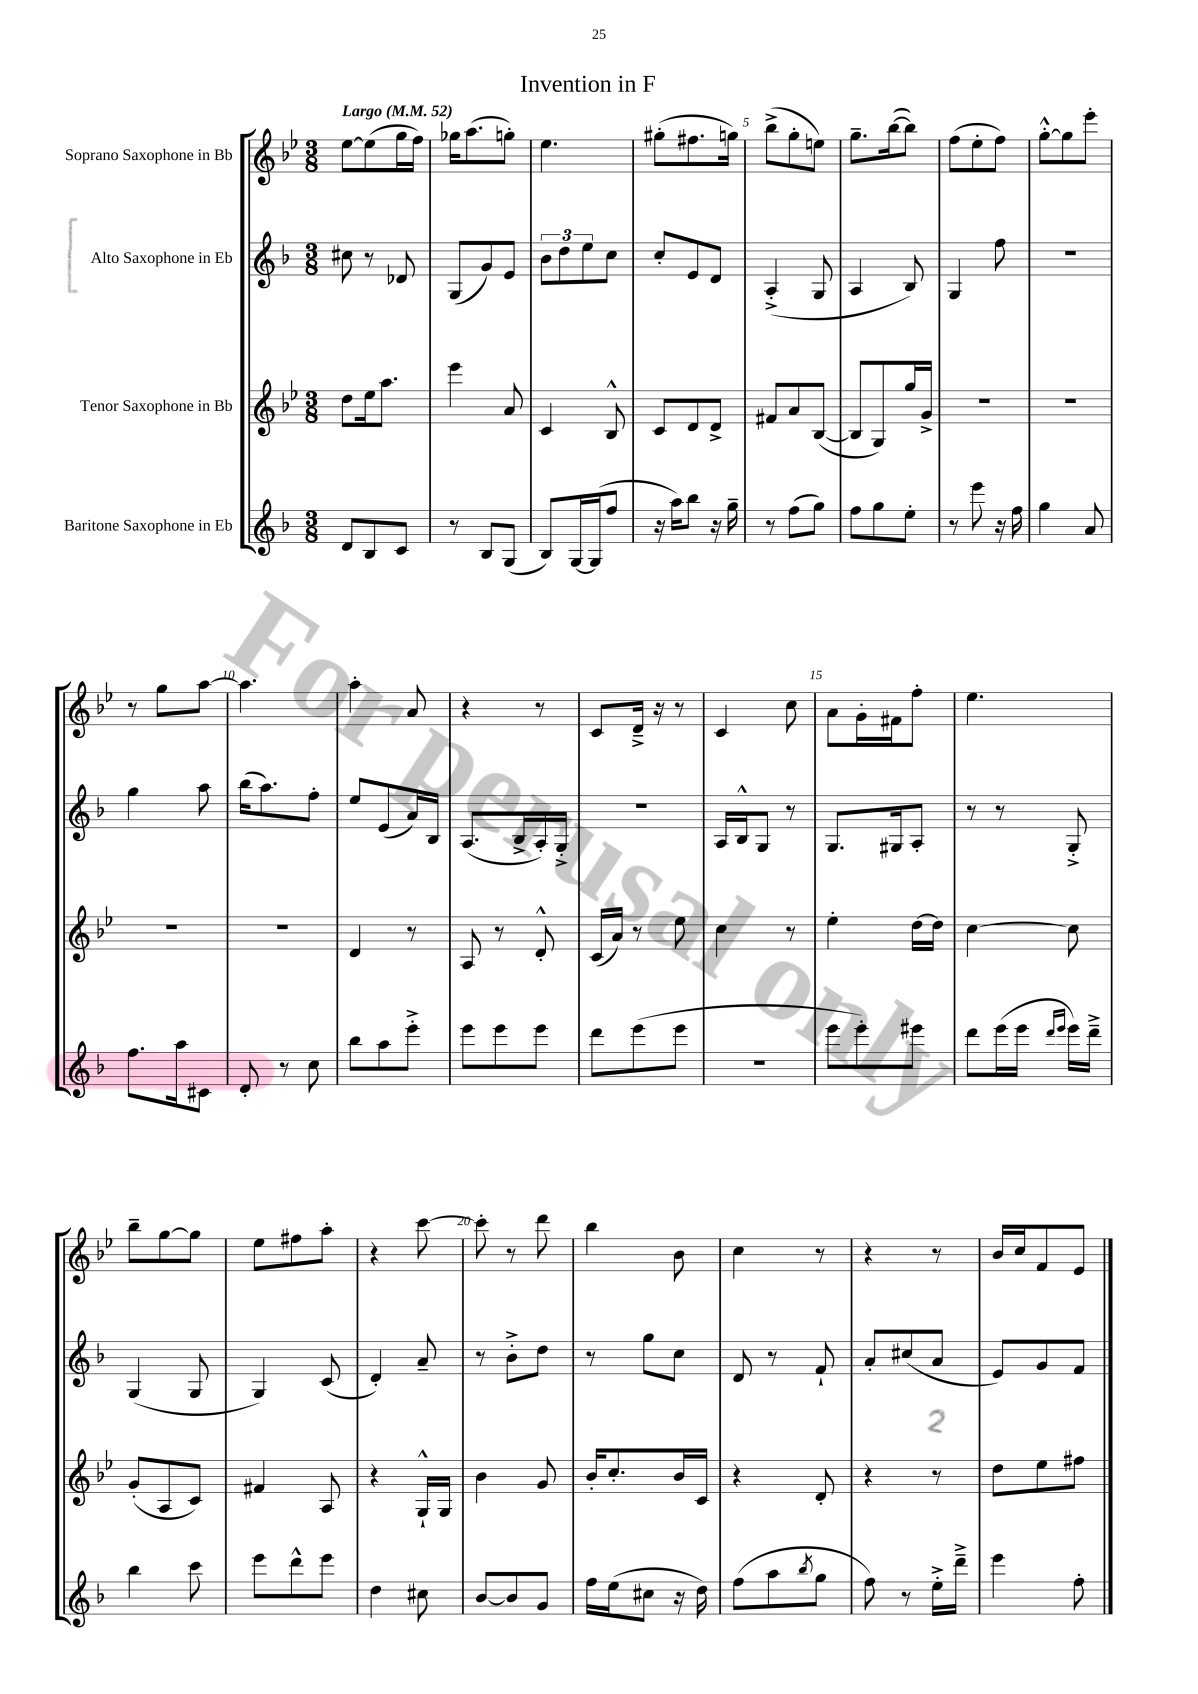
\header { title = "Invention in F" }
<<
\new StaffGroup <<
\new Staff = "s0" \with { instrumentName = "Soprano Saxophone in Bb" } {
    \clef treble \key bes \major \numericTimeSignature \time 3/8 \tempo "Largo" 4 = 52
    ees''8~ ees''8( g''16 f''16) |
    ges''16 a''8.( g''8-.) |
    ees''4. |
    gis''8-.( fis''8. g''16) |
    bes''8->( g''8-. e''8) |
    g''8.-- bes''16~( bes''8) |
    f''8( ees''8-. f''8) |
    g''8~-.-^ g''8 ees'''8-. |
    r8 g''8 a''8~ |
    a''4. |
    a''4-. a'8 |
    r4 r8 |
    c'8 d'16---> r16 r8 |
    c'4 c''8 |
    a'8 g'16-. fis'16 f''8-. |
    ees''4. |
    bes''8-- g''8~ g''8 |
    ees''8 fis''8 a''8-. |
    r4 c'''8~ |
    c'''8-. r8 d'''8 |
    bes''4 bes'8 |
    c''4 r8 |
    r4 r8 |
    bes'16 c''16 f'8 ees'8 \bar "|." |
}
\new Staff = "s1" \with { instrumentName = "Alto Saxophone in Eb" } {
    \clef treble \key f \major \numericTimeSignature \time 3/8
    cis''8 r8 des'8 |
    g8( g'8) e'8 |
    \tuplet 3/2 { bes'8 d''8 e''8 } c''8 |
    c''8-. e'8 d'8 |
    a4-.->( g8 |
    a4 bes8) |
    g4 f''8 |
    R4. |
    g''4 a''8 |
    bes''16( a''8.) f''8-. |
    e''8 e'8( a'16) bes16 |
    a8.( bes16-> a16-.) g16-.-> |
    R4. |
    a16 bes16-^ g8 r8 |
    g8. gis16 a8-. |
    r8 r8 g8-.-> |
    g4( g8 |
    g4) c'8( |
    d'4-.) a'8-- |
    r8 bes'8-.-> d''8 |
    r8 g''8 c''8 |
    d'8 r8 f'8-! |
    a'8-. cis''8( a'8 |
    e'8) g'8 f'8 \bar "|." |
}
\new Staff = "s2" \with { instrumentName = "Tenor Saxophone in Bb" } {
    \clef treble \key bes \major \numericTimeSignature \time 3/8
    d''8 ees''16 a''8. |
    ees'''4 a'8 |
    c'4 bes8-^ |
    c'8 d'8 d'8-> |
    fis'8 a'8 bes8~( |
    bes8 g8) g''16 g'16-> |
    R4. |
    R4. |
    R4. |
    R4. |
    d'4 r8 |
    a8 r8 d'8-.-^ |
    c'16( a'16) r8 ees''8 |
    c''4 r8 |
    ees''4-. d''16~ d''16 |
    c''4~ c''8 |
    g'8-.( a8 c'8) |
    fis'4 a8 |
    r4 g16-!-^ g16 |
    bes'4 g'8 |
    bes'16-. c''8.-. bes'16 c'16 |
    r4 d'8-. |
    r4 r8 |
    d''8 ees''8 fis''8 \bar "|." |
}
\new Staff = "s3" \with { instrumentName = "Baritone Saxophone in Eb" } {
    \clef treble \key f \major \numericTimeSignature \time 3/8
    d'8 bes8 c'8 |
    r8 bes8 g8( |
    bes8) g16~ g16( f''8 |
    r16 a''16) bes''8 r16 g''16-- |
    r8 f''8( g''8) |
    f''8 g''8 e''8-. |
    r8 e'''8 r16 f''16 |
    g''4 a'8 |
    f''8. a''16 cis'8 |
    d'8-. r8 c''8 |
    bes''8 a''8 e'''8-.-> |
    e'''8 e'''8 e'''8 |
    d'''8 e'''8( e'''8 |
    R4. |
    e'''8 e'''8-.) eis'''8 |
    d'''8 e'''16( e'''16 \grace { d'''16 e'''16 } e'''16) d'''16---> |
    bes''4 c'''8 |
    e'''8 d'''8-^ e'''8 |
    d''4 cis''8 |
    bes'8~ bes'8 g'8 |
    f''16 e''16( cis''8 r16 d''16) |
    f''8( a''8 \acciaccatura { bes''8 } g''8 |
    f''8) r8 e''16-.-> d'''16---> |
    e'''4 f''8-. \bar "|." |
}
>>
>>
\layout { \context { \Score \override BarNumber.break-visibility = ##(#f #t #t) barNumberVisibility = #(every-nth-bar-number-visible 5) } }
